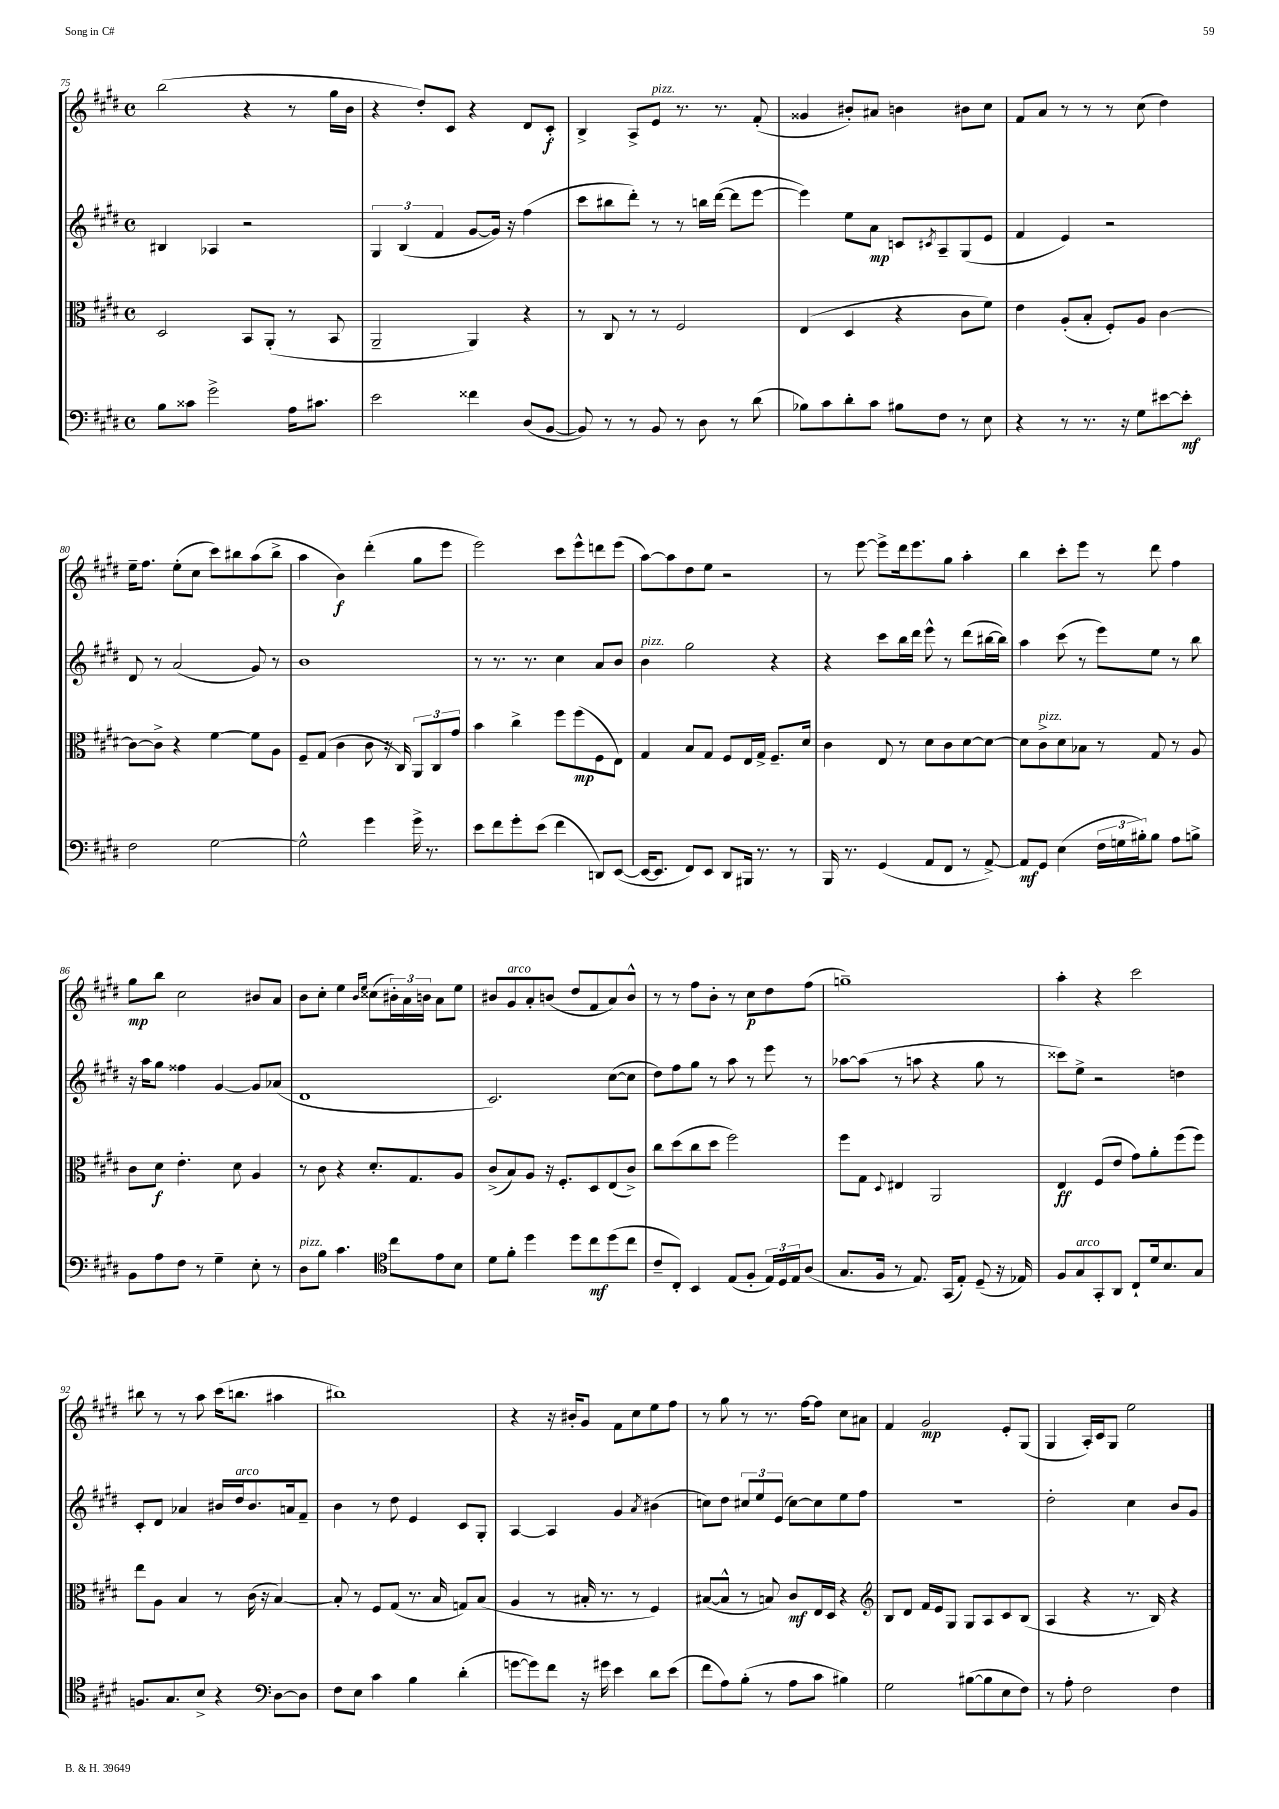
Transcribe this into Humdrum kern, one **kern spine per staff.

**kern	**kern	**kern	**kern
*staff4	*staff3	*staff2	*staff1
*clefF4	*clefC3	*clefG2	*clefG2
*k[f#c#g#d#]	*k[f#c#g#d#]	*k[f#c#g#d#]	*k[f#c#g#d#]
*M4/4	*M4/4	*M4/4	*M4/4
*met(c)	*met(c)	*met(c)	*met(c)
8B\L	2D#/	4B#/	(2bb\
8c##\J	.	.	.
2g#^\	.	4A-/	.
.	8BB/L	2r	4r
.	(8AA'/J	.	.
16A\LK	8r	.	8r
8.c#\J	.	.	.
.	8BB/	.	16gg#\LL
.	.	.	16b\JJ
=	=	=	=
2e\	2AA~/	6G#/	4r
.	.	(6B/	.
.	.	.	8dd#'/L)
.	.	6f#/	.
.	.	.	8c#/J
4f##\	4AA/)	[8g#/L	4r
.	.	16g#/]Jk)	.
.	.	16r	.
(8D#/L	4r	(4ff#\	8d#/L
[8BB/J	.	.	8c#'/J
=	=	=	=
8BB/])	8r	8ccc#\L	4B^/
8r	8C#/	8bb#\	.
8r	8r	8ddd#'\J)	8A^/L
8BB/	8r	8r	8e/J
8r	2F#/	8r	8.r
8D#\	.	16bb\LL	.
.	.	([16ddd#\JJ	8.r
8r	.	8ddd#\]L	.
(8d#\	.	[8eee\J	(8f#'/
=	=	=	=
8B-\L)	(4E/	4eee\])	4g##/
8c#\	.	.	.
8d#'\	4D#/	8ee\L	8b#'/L)
8c#\J	.	8a\J	8a#/J
8B#\L	4r	8c/L	4b\
.	.	8qc#/	.
8F#\J	.	8A~/	.
8r	8c#\L	(8G#/	8b#\L
8E\	8f#\J)	8e/J	8cc#\J
=	=	=	=
4r	4e\	4f#/	8f#/L
.	.	.	8a/J
8r	(8A'/L	4e/)	8r
8.r	8B'/J	.	8r
.	8F#'/L)	2r	8r
16r	.	.	.
8G#\L	8A/J	.	(8cc#\
[8e#\	[4c#\	.	4dd#\)
8e#'\]J	.	.	.
=	=	=	=
2F#\	8c#\_L	8d#/	16ee~\LK
.	.	.	8.ff#\J
.	8c#^\]J	8r	.
.	4r	(2a/	(8ee'\L
.	.	.	8cc#\J
[2G#\	[4f#\	.	8ccc#\L)
.	.	.	8bb#\
.	8f#\]L	8g#/)	(8aa\
.	8A\J	8r	8bb#^\J
=	=	=	=
2G#^^\]	8F#~/L	1b	4aa\
.	(8G#/J	.	.
.	4c#\	.	4b\)
4g#\	8c#\	.	(4ddd#'\
.	16r	.	.
.	16C#/)	.	.
16g#^\	12AA/L	.	8gg#\L
8.r	.	.	.
.	12C#/	.	.
.	.	.	8eee\J
.	12g#/J	.	.
=	=	=	=
8e\L	4b\	8r	2eee\)
8f#\	.	8.r	.
8g#'\	4cc#^\	.	.
.	.	8.r	.
(8e\J	.	.	.
4f#\	8ff#\L	4cc#\	8ccc#\L
.	(8ff#\	.	8eee^^\
8DD/L)	8F#\	8a/L	8ddd\
([8EE/J	8E\J)	8b/J	(8eee\J
=	=	=	=
16EE/_LK	4G#/	4b\	[8aa\L)
8.EE/]J	.	.	.
.	.	.	8aa\]
8FF#/L)	8B/L	2gg#\	8dd#\
8EE/J	8G#/J	.	8ee\J
8DD#/L	8F#/L	.	2r
16BBB#/Jk	16E/L	.	.
8.r	16G#^/JJ	.	.
.	8.F#~/L	4r	.
8r	.	.	.
.	16d#/Jk	.	.
=	=	=	=
16BBB/	4c#\	4r	8r
8.r	.	.	.
.	.	.	[8eee\
(4GG#/	8E/	8ccc#\L	8eee^\]L
.	8r	16bb\L	16ddd#\k
.	.	16ddd#\JJ	8.eee\
8AA/L	8d#\L	8eee^^\	.
8FF#/J	8c#\	8r	8gg#\J
8r	[8d#\	(8ddd#\L	4aa'\
[8AA^/)	8d#\_J	[16bb#\L	.
.	.	16bb#\]JJ)	.
=	=	=	=
8AA/]L	8d#\]L	4aa\	4bb\
8GG#/J	8c#^\	.	.
(4E\	8d#\	(8ccc#\	8ccc#'\L
.	8B-\J	8r	8eee\J
24F#\LL	8r	8eee\L)	8r
24G\	.	.	.
24B#'\J)	.	.	.
8B#\J	8G#/	8ee\J	8ddd#\
8A\L	8r	8r	4ff#\
8B^\J	8A/	8bb\	.
=	=	=	=
8BB\L	8c#\L	16r	8gg#\L
.	.	16aa\LK	.
8A\	8d#\J	8gg#\J	8bb\J
8F#\J	4.e'\	4ff##\	2cc#\
8r	.	.	.
4G#~\	.	[4g#/	.
.	8d#\	.	.
8E'\	4A/	8g#/]L	8b#/L
8r	.	(8a-/J	8a/J
=	=	=	=
8D#\L	8r	1d#	8b\L
8B\J	8c#\	.	8cc#'\J
4.c#\	4r	.	4ee\
.	.	.	16qqb/LL
.	.	.	16qqee/JJ
.	8.d#'/L	.	(8cc##\L
*clefC4	*	*	*
8cc#\L	.	.	24b#'\L)
.	.	.	24a\
.	8.G#/	.	.
.	.	.	24b\JJ
8e\	.	.	8a\L
8B\J	8A/J	.	8ee\J
=	=	=	=
8d#\L	(8c#^/L	2.c#/)	8b#/L
8f#'\J	8B/)	.	8g#/
4dd#\	8A/J	.	8a'/
.	16r	.	(8b/J
.	8.F#'/L	.	.
8dd#\L	.	.	8dd#/L
8cc#\	8D#/	.	8f#/
(8dd#\	(8E/	([8cc#\L	8a/)
8cc#\J	8c#^/J)	8cc#\]J	8b^^/J
=	=	=	=
8c#~/L	8cc#\L	8dd#\L)	8r
8C#'/J)	(8dd#\	8ff#\	8r
4BB/	8cc#\	8gg#\J	8ff#\L
.	8dd#\J	8r	8b'\J
(8E/L	2ff#\)	8aa\	8r
8F#'/J	.	8r	8cc#\L
24E/LL)	.	8eee\	8dd#\
24D#/	.	.	.
24E/J	.	.	.
(8A/J	.	8r	(8ff#\J
=	=	=	=
8.G#/L	8ff#\L	[8aa-\L	1gg~)
.	8G#\J	(8aa-\]J	.
16F#/Jk	.	.	.
.	8qqD#/	.	.
8r	4E#/	8r	.
8.E/)	.	8aa\	.
.	2AA/	4r	.
(16GG#/LK	.	.	.
8E'/J)	.	.	.
(8D#~/	.	8gg#\	.
16r	.	8r	.
16E-/)	.	.	.
=	=	=	=
8F#/L	4E/	8ccc##\L)	4aa'\
8G#/	.	8ee^\J	.
8GG#'/	(8F#/L	2r	4r
8AA/J	8e/J	.	.
8C#`/L	8g#\L)	.	2ccc#\
16d#/k	8a'\	.	.
8.B/	.	.	.
.	(8ff#\	4dd\	.
8G#/J	8ff#\J)	.	.
=	=	=	=
8.F/L	8ee\L	8c#'/L	8bb#\
.	8A\J	8d#/J	8r
8.G#/	.	.	.
.	4B/	4a-/	8r
8B^/J	.	.	8aa\
4r	8r	16b#/LL	(16ccc#\LK
.	.	16dd#/J	8.bb\J
.	(16c#\	8.b#/	.
.	16r	.	.
*clefF4	*	*	*
[8D#\L	[4B/)	.	4aa#\
.	.	16a/k	.
8D#\]J	.	8f#~/J	.
=	=	=	=
8F#\L	8B'/]	4b\	1bb#)
8E\J	8r	.	.
4c#\	8F#/L	8r	.
.	(8G#/J	8dd#\	.
4B\	8.r	4e/	.
.	16B/	.	.
(4d#'\	8G/L)	8c#/L	.
.	(8B/J	8G#'/J	.
=	=	=	=
[8g\L	4A/	[4A/	4r
8g\])	.	.	.
8f#\J	8r	4A/]	16r
.	.	.	16b#'/LK
16r	16B#'/	.	8g#/J
16g#\	8.r	.	.
4e\	.	4g#/	8f#\L
.	8r	.	8cc#\
.	.	8qa/	.
8d#\L	4F#/)	(4b#\	8ee\
(8e\J	.	.	8ff#\J
=	=	=	=
8f#\L	([8B#/L	8cc\L)	8r
8A\)	8B#^^/]J	8dd#\J	8gg#\
(8B'\J	8r	12cc#/L	8r
.	.	12ee/	.
8r	8B/)	.	8.r
.	.	(12e/J	.
8A\L	8c#/L	[8cc#\L)	.
.	.	.	[16ff#\LK
8c#\J	16E/L	8cc#\]	8ff#\]J
.	16D#/JJ	.	.
4B#\)	4r	8ee\	8cc#\L
.	.	8ff#\J	8a#\J
=	=	=	=
*	*clefG2	*	*
2G#\	8B/L	1r	4f#/
.	8d#/J	.	.
.	16f#/LL	.	2g#/
.	16e/J	.	.
.	8G#/J	.	.
([8B#\L	8G#/L	.	.
8B#\]	8A/	.	.
8E\	8c#/	.	8e'/L
8F#\J)	(8B/J	.	(8G#/J
=	=	=	=
8r	4A/	2dd#'\	4G#/
8A'\	.	.	.
2F#\	4r	.	16A'/LL)
.	.	.	16c#/J
.	.	.	8G#/J
.	8.r	4cc#\	2ee\
.	16B/)	.	.
4F#\	4r	8b/L	.
.	.	8g#/J	.
==	==	==	==
*-	*-	*-	*-
